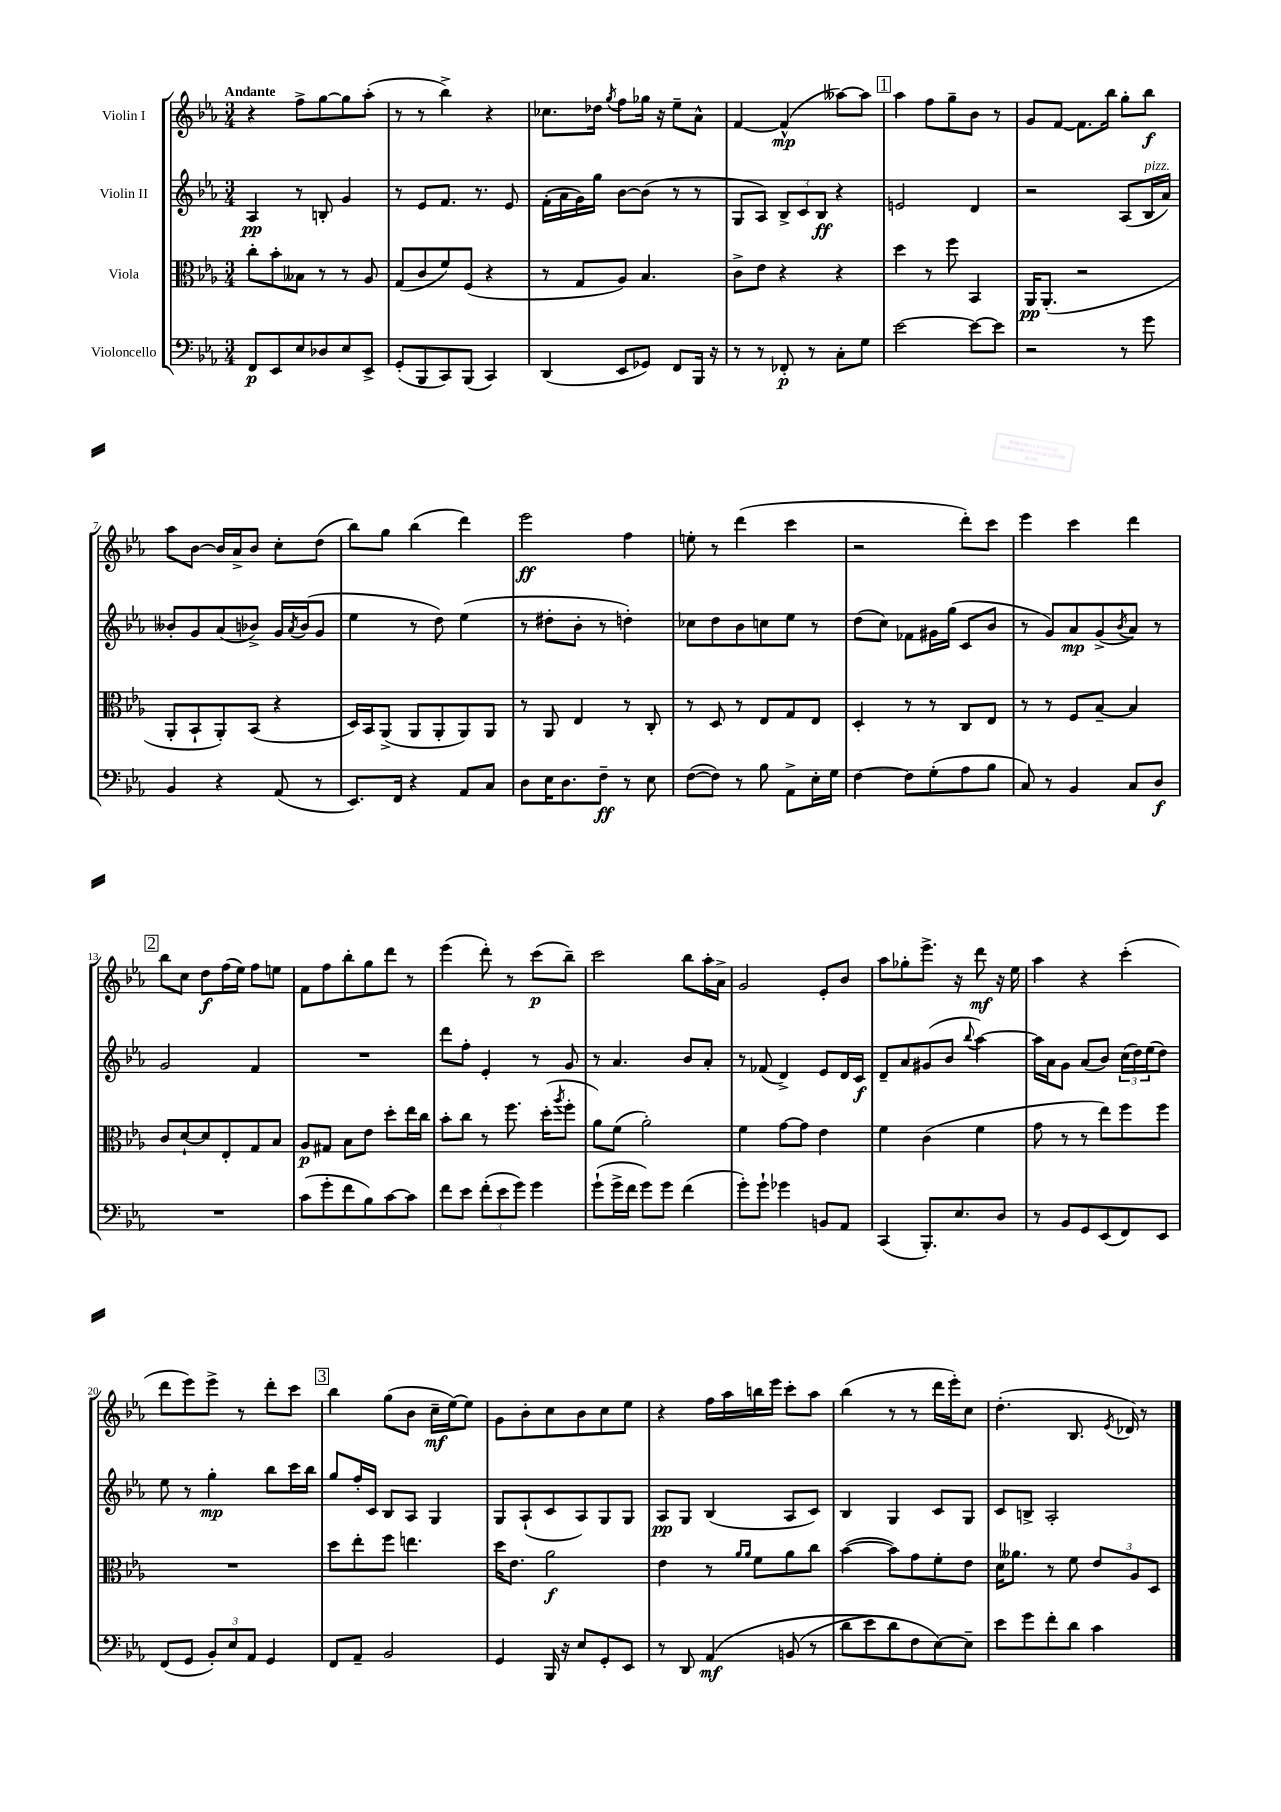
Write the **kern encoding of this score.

**kern	**dynam	**kern	**dynam	**kern	**dynam	**kern	**dynam
*part4	*part4	*part3	*part3	*part2	*part2	*part1	*part1
*staff4	*staff4	*staff3	*staff3	*staff2	*staff2	*staff1	*staff1
*I"Violoncello	*	*I"Viola	*	*I"Violin II	*	*I"Violin I	*
*clefF4	*	*clefC3	*	*clefG2	*	*clefG2	*
*k[b-e-a-]	*	*k[b-e-a-]	*	*k[b-e-a-]	*	*k[b-e-a-]	*
*M3/4	*	*M3/4	*	*M3/4	*	*M3/4	*
=1	=1	=1	=1	=1	=1	=1	=1
!	!	!	!	!	!	!LO:TX:a:B:t=Andante	!
8FF/L	p	8cc'\L	.	4A-/	pp	4r	.
8EE-/	.	8b-'\	.	.	.	.	.
8E-/	.	8B--X\J	.	8r	.	8ff^\L	.
8D-X/	.	8r	.	8Bn'/	.	[8gg\	.
8E-/	.	8r	.	4g/	.	8gg\]	.
8EE-^/J	.	8A-/	.	.	.	(8aa-'\J	.
=2	=2	=2	=2	=2	=2	=2	=2
(8GG'/L	.	(8G/L	.	8r	.	8r	.
8BBB-/	.	8c/	.	8e-/L	.	8r	.
8CC/)	.	8f/)	.	8.f/J	.	4bb-^\)	.
(8BBB-/J	.	(8F/J	.	.	.	.	.
.	.	.	.	8.r	.	.	.
4CC/)	.	4r	.	.	.	4r	.
.	.	.	.	8e-/	.	.	.
=3	=3	=3	=3	=3	=3	=3	=3
(4DD/	.	8r	.	(16f'\LL	.	8.cc-X\L	.
.	.	.	.	16a-\	.	.	.
.	.	8G/L	.	16g\)	.	.	.
.	.	.	.	16gg\JJ	.	16dd-X\Jk	.
.	.	.	.	.	.	8qgg/	.
8EE-/L	.	8A-/J)	.	[8b-\L	.	8ff\L	.
8GG-X/J)	.	4.B-/	.	(8b-\J]	.	16gg-X\Jk	.
.	.	.	.	.	.	16r	.
8FF/L	.	.	.	8r	.	8ee-~\L	.
16BBB-/Jk	.	.	.	8r	.	8a-^^\J	.
16r	.	.	.	.	.	.	.
=4	=4	=4	=4	=4	=4	=4	=4
8r	.	8c^\L	.	8G/L	.	[4f/	.
8r	.	8e-\J	.	8A-/J)	.	.	.
8FF-X'/	p	4r	.	12B-^/L	.	(4f^^/]	mp
.	.	.	.	12c/	.	.	.
8r	.	.	.	.	.	.	.
.	.	.	.	12B-/J	ff	.	.
8C'\L	.	4r	.	4r	.	[8aa--X\L)	.
8G\J	.	.	.	.	.	8aa--\J]	.
!!LO:REH:place=s1:t=1
=5	=5	=5	=5	=5	=5	=5	=5
[2e-\	.	4dd\	.	2en/	.	4aa-\	.
.	.	8r	.	.	.	8ff\L	.
.	.	8ff\	.	.	.	8gg~\	.
8e-\L_	.	4BB-/	.	4d/	.	8b-\J	.
8e-\J]	.	.	.	.	.	8r	.
=6	=6	=6	=6	=6	=6	=6	=6
2r	.	16AA-/KL	pp	2r	.	8g/L	.
.	.	(8.AA-'/J	.	.	.	.	.
.	.	.	.	.	.	[8f/J	.
.	.	2r	.	.	.	8.f\L]	.
.	.	.	.	.	.	16bb-\Jk	.
8r	.	.	.	(8A-/L	.	8gg'\L	.
!	!	!	!	!LO:TX:a:i:t=pizz.	!	!	!
8g\	.	.	.	16B-/L	.	8bb-\J	f
.	.	.	.	16a-/JJ)	.	.	.
!!LO:LB:g=z
=7	=7	=7	=7	=7	=7	=7	=7
4BB-/	.	8AA-'/L	.	8b--X'/L	.	8aa-\L	.
.	.	8BB-`/	.	8g/	.	[8b-\J	.
4r	.	8AA-'/)	.	(8a-/	.	16b-/LL]	.
.	.	.	.	.	.	16a-^/J	.
.	.	(8BB-/J	.	8b-X^/J)	.	8b-/J	.
(8AA-/	.	4r	.	16g/LL	.	8cc'\L	.
.	.	.	.	8qa-/	.	.	.
.	.	.	.	(16b-/J	.	.	.
8r	.	.	.	8g/J	.	(8dd\J	.
=8	=8	=8	=8	=8	=8	=8	=8
8.EE-/L)	.	16D/LL)	.	4ee-\	.	8bb-\L)	.
.	.	16BB-/J	.	.	.	.	.
.	.	(8AA-^/J	.	.	.	8gg\J	.
16FF/Jk	.	.	.	.	.	.	.
4r	.	8AA-/L	.	8r	.	(4bb-\	.
.	.	8AA-'/	.	8dd\)	.	.	.
8AA-/L	.	8AA-/)	.	(4ee-\	.	4ddd\)	.
8C/J	.	8AA-/J	.	.	.	.	.
=9	=9	=9	=9	=9	=9	=9	=9
8D\L	.	8r	.	8r	.	2eee-\	ff
16E-\K	.	8AA-/	.	8dd#X'\L	.	.	.
8.D\	.	.	.	.	.	.	.
.	.	4E-/	.	8b-'\J	.	.	.
8F~\J	ff	.	.	8r	.	.	.
8r	.	8r	.	4ddn'\)	.	4ff\	.
8E-\	.	8C'/	.	.	.	.	.
=10	=10	=10	=10	=10	=10	=10	=10
([8F\L	.	8r	.	8cc-X\L	.	8een'\	.
8F\J])	.	8D/	.	8dd\	.	8r	.
8r	.	8r	.	8b-\	.	(4ddd\	.
8B-\	.	8E-/L	.	8ccn\	.	.	.
8AA-^\L	.	8G/	.	8ee-\J	.	4ccc\	.
16E-'\L	.	8E-/J	.	8r	.	.	.
16G\JJ	.	.	.	.	.	.	.
=11	=11	=11	=11	=11	=11	=11	=11
[4F\	.	4D'/	.	(8dd\L	.	2r	.
.	.	.	.	8cc\J)	.	.	.
8F\L]	.	8r	.	8f-X\L	.	.	.
(8G'\	.	8r	.	16g#X\L	.	.	.
.	.	.	.	(16gg\JJ	.	.	.
8A-\	.	8C/L	.	8c/L	.	8ddd'\L)	.
8B-\J	.	8E-/J	.	8b-/J	.	8ccc\J	.
=12	=12	=12	=12	=12	=12	=12	=12
8C/)	.	8r	.	8r	.	4eee-\	.
8r	.	8r	.	8g/L)	.	.	.
4BB-/	.	8F/L	.	8a-/	mp	4ccc\	.
.	.	[8B-~/J	.	(8g^/	.	.	.
.	.	.	.	8qb-/	.	.	.
8C/L	.	4B-/]	.	8a-/J)	.	4ddd\	.
8D/J	f	.	.	8r	.	.	.
!!LO:LB:g=z
!!LO:REH:place=s1:t=2
=13	=13	=13	=13	=13	=13	=13	=13
2.r	.	8c/L	.	2g/	.	8bb-\L	.
.	.	[8d`/	.	.	.	8cc\J	.
.	.	8d/]	.	.	.	8dd\L	f
.	.	8E-'/	.	.	.	(16ff\L	.
.	.	.	.	.	.	16ee-\JJ)	.
.	.	8G/	.	4f/	.	8ff\L	.
.	.	8B-/J	.	.	.	8een\J	.
=14	=14	=14	=14	=14	=14	=14	=14
(8c\L	.	8A-/L	p	2.r	.	8f\L	.
8g'\	.	8G#X/J	.	.	.	8ff\	.
8f\	.	8B-\L	.	.	.	8bb-'\	.
8B-\)	.	8e-\J	.	.	.	8gg\	.
[8c\	.	8dd'\L	.	.	.	8ddd\J	.
8c\J]	.	16ee-\L	.	.	.	8r	.
.	.	16cc\JJ	.	.	.	.	.
=15	=15	=15	=15	=15	=15	=15	=15
8f\L	.	8b-'\L	.	8ddd\L	.	(4eee-\	.
8e-\J	.	8cc\J	.	8ff'\J	.	.	.
(12f'\L	.	8r	.	4e-'/	.	8ddd'\)	.
12e-\	.	.	.	.	.	.	.
.	.	8.ff\	.	.	.	8r	.
12g\J)	.	.	.	.	.	.	.
4g\	.	.	.	8r	.	(8ccc\L	p
.	.	(16dd'\KL	.	.	.	.	.
.	.	8qaa-/	.	.	.	.	.
.	.	8ff'\J	.	8g/	.	8bb-~\J)	.
=16	=16	=16	=16	=16	=16	=16	=16
(8g`\L	.	8a-\L)	.	8r	.	2ccc\	.
16g^\L	.	(8f\J	.	4.a-/	.	.	.
16f\JJ	.	.	.	.	.	.	.
8g\L)	.	2a-'\)	.	.	.	.	.
8g\J	.	.	.	.	.	.	.
(4f\	.	.	.	8b-/L	.	8bb-\L	.
.	.	.	.	8a-'/J	.	16aa-'\L	.
.	.	.	.	.	.	16a-^\JJ	.
=17	=17	=17	=17	=17	=17	=17	=17
8g'\L)	.	4f\	.	8r	.	2g/	.
8g`\J	.	.	.	(8f-X/	.	.	.
4g-X\	.	[8g\L	.	4d^/)	.	.	.
.	.	8g\J]	.	.	.	.	.
8BBn/L	.	4e-\	.	8e-/L	.	8e-'/L	.
8AA-/J	.	.	.	16d/L	.	8b-/J	.
.	.	.	.	16c/JJ	f	.	.
=18	=18	=18	=18	=18	=18	=18	=18
(4CC/	.	4f\	.	8d~/L	.	8aa-\L	.
.	.	.	.	8a-/	.	8gg-X'\	.
8.BBB-'/L)	.	(4c\	.	(8g#X/	.	8.eee-^\J	.
.	.	.	.	8b-/J	.	.	.
8.E-/	.	.	.	.	.	16r	.
.	.	.	.	8qqbb-/	.	.	.
.	.	4f\	.	[4aa-\)	.	8ddd\	mf
8D/J	.	.	.	.	.	16r	.
.	.	.	.	.	.	16ee-\	.
=19	=19	=19	=19	=19	=19	=19	=19
8r	.	8g\	.	16aa-\LL]	.	4aa-\	.
.	.	.	.	16a-\J	.	.	.
8BB-/L	.	8r	.	8g\J	.	.	.
8GG/	.	8r	.	(8a-/L	.	4r	.
(8EE-/	.	8ee-\L)	.	8b-/J)	.	.	.
8FF/)	.	8ff\	.	(24cc\LL	.	(4ccc'\	.
.	.	.	.	24dd\)	.	.	.
.	.	.	.	(24ee-\J	.	.	.
8EE-/J	.	8ff\J	.	8dd\J)	.	.	.
!!LO:LB:g=z
=20	=20	=20	=20	=20	=20	=20	=20
(8FF/L	.	2.r	.	8ee-\	.	8ddd\L	.
8GG/J	.	.	.	8r	.	8eee-\)	.
12BB-'/L)	.	.	.	4gg'\	mp	8eee-^\J	.
12E-/	.	.	.	.	.	.	.
.	.	.	.	.	.	8r	.
12AA-/J	.	.	.	.	.	.	.
4GG/	.	.	.	8bb-\L	.	8ddd'\L	.
.	.	.	.	16ccc\L	.	8ccc\J	.
.	.	.	.	16bb-\JJ	.	.	.
!!LO:REH:place=s1:t=3
=21	=21	=21	=21	=21	=21	=21	=21
8FF/L	.	8dd\L	.	8gg/L	.	4bb-\	.
8AA-~/J	.	8ee-'\	.	16ff'/L	.	.	.
.	.	.	.	16c/JJ	.	.	.
2BB-/	.	8ff\J	.	8B-/L	.	(8gg\L	.
.	.	4.een\	.	8A-/J	.	8b-\J	.
.	.	.	.	4G/	.	16cc~\LL	mf
.	.	.	.	.	.	[16ee-\J)	.
.	.	.	.	.	.	8ee-\J]	.
=22	=22	=22	=22	=22	=22	=22	=22
4GG/	.	16dd\KL	.	8G/L	.	8g\L	.
.	.	8.e-\J	.	.	.	.	.
.	.	.	.	(8A-`/	.	8b-'\	.
16BBB-/	.	2a-\	f	8c/	.	8cc\	.
16r	.	.	.	.	.	.	.
8E-/L	.	.	.	8A-/)	.	8b-\	.
8GG'/	.	.	.	8G/	.	8cc\	.
8EE-/J	.	.	.	8G/J	.	8ee-\J	.
=23	=23	=23	=23	=23	=23	=23	=23
8r	.	4e-\	.	8A-/L	pp	4r	.
8DD/	.	.	.	8G/J	.	.	.
(4AA-/	mf	8r	.	(4B-/	.	16ff\LL	.
.	.	.	.	.	.	16aa-\	.
.	.	16qqa-/LL	.	.	.	.	.
.	.	16qqa-/JJ	.	.	.	.	.
.	.	8f\L	.	.	.	16bbn\	.
.	.	.	.	.	.	16eee-\JJ	.
(8BBn/	.	8a-\	.	8A-/L	.	8ccc'\L	.
8r	.	8cc\J	.	8c/J)	.	8aa-\J	.
=24	=24	=24	=24	=24	=24	=24	=24
8d\L	.	([4b-\	.	4B-/	.	(4bb-\	.
8e-\	.	.	.	.	.	.	.
8d\)	.	8b-\L])	.	4G/	.	8r	.
8F\	.	8g\	.	.	.	8r	.
[8E-\)	.	8f'\	.	8c/L	.	16ddd\LL	.
.	.	.	.	.	.	16eee-'\J)	.
8E-~\J]	.	8e-\J	.	8G/J	.	8cc\J	.
=25	=25	=25	=25	=25	=25	=25	=25
8e-\L	.	16d\KL	.	8c/L	.	(4.dd'\	.
.	.	8.a--X\J	.	.	.	.	.
8g\	.	.	.	8Bn^/J	.	.	.
8f'\	.	8r	.	2A-'/	.	.	.
8d\J	.	8f\	.	.	.	8.B-/	.
4c\	.	12e-/L	.	.	.	.	.
.	.	.	.	.	.	8qe-/	.
.	.	.	.	.	.	16d-X/)	.
.	.	12A-/	.	.	.	.	.
.	.	.	.	.	.	8r	.
.	.	12D/J	.	.	.	.	.
==	==	==	==	==	==	==	==
*-	*-	*-	*-	*-	*-	*-	*-
